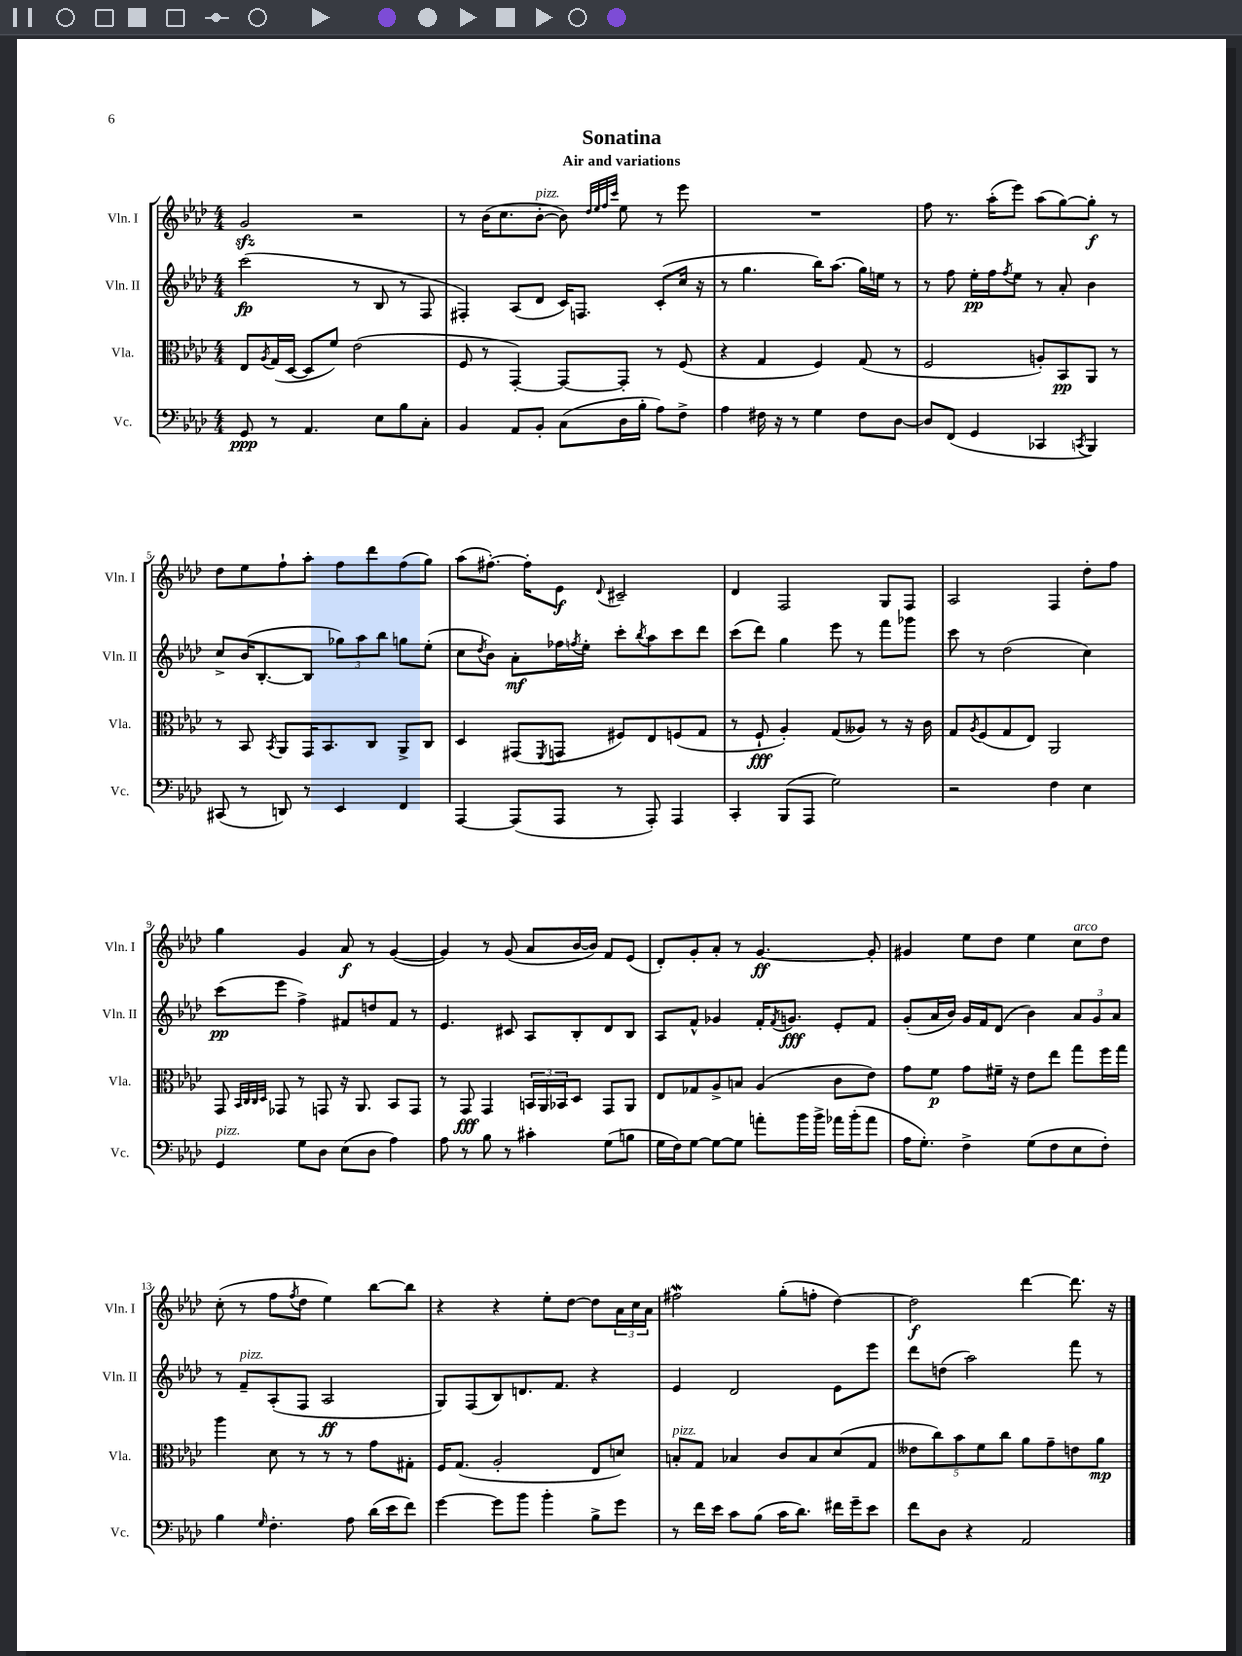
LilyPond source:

\header { title = "Sonatina" subtitle = "Air and variations" }
<<
\new StaffGroup <<
\new Staff = "s0" \with { instrumentName = "Vln. I" shortInstrumentName = "Vln. I" } {
    \clef treble \key aes \major \numericTimeSignature \time 4/4
    g'2\sfz r2 |
    r8 bes'16( c''8. bes'8~-.^\markup { \italic "pizz." } bes'8) \grace { des''32 ees''32 f''32 c'''32 } ees''8 r8 ees'''8 |
    R1 |
    f''8 r8. aes''16-.( ees'''8) aes''8( g''8~) g''8-.\f r8 |
    des''8 ees''8 f''8-! aes''8-. f''8 des'''8 f''8( g''8) |
    aes''8( fis''8.~-.) fis''16-. ees'8\f \appoggiatura { des'8 } cis'2-- |
    des'4 f2 g8 f8 |
    aes2 f4 des''8-. f''8 |
    g''4 g'4 aes'8\f r8 g'4~( |
    g'4) r8 g'8( aes'8 bes'16~ bes'16) f'8 ees'8( |
    des'8-.) g'8-. aes'8-. r8 g'4.~\ff g'8-. |
    gis'4 ees''8 des''8 ees''4 c''8^\markup { \italic "arco" } des''8 |
    c''8-.( r8 f''8 \acciaccatura { f''8 } des''8 ees''4) bes''8~ bes''8 |
    r4 r4 ees''8-. des''8~ des''8 \tuplet 3/2 { aes'16 c''16 aes'16 } |
    fis''2\mordent g''8-.( f''8-. des''4~) |
    des''2\f des'''4~ des'''8. r16 \bar "|." |
}
\new Staff = "s1" \with { instrumentName = "Vln. II" shortInstrumentName = "Vln. II" } {
    \clef treble \key aes \major \numericTimeSignature \time 4/4
    c'''2\fp( r8 bes8 r8 f8 |
    fis4-.) aes8( des'8 c'16) f8. c'8-.( c''16 r16 |
    r8 g''4. bes''16) aes''8.( g''16) e''16 r8 |
    r8 f''8 ees''16-.\pp f''16 \acciaccatura { f''8 } ees''8 r8 aes'8-. bes'4 |
    c''8-> bes'16( bes8.~-. bes8 \tuplet 3/2 { ges''8) aes''8 bes''8 } g''8 ees''8-.( |
    c''8 \acciaccatura { des''8 } bes'8) aes'8-.\mf fes''16 \acciaccatura { f''8 } ees''16-. c'''8-. \acciaccatura { bes''8 } aes''8 c'''8 des'''8 |
    c'''8( des'''8) g''4 ees'''8 r8 f'''8 ges'''8 |
    c'''8 r8 des''2( c''4) |
    c'''8\pp( ees'''8 f''4->) fis'8 d''8 fis'8 r8 |
    ees'4. cis'8 aes8 bes8-. des'8 bes8 |
    aes8 f'8-^ ges'4 f'16-. \acciaccatura { f'8 } g'8.\fff ees'8-. f'8 |
    g'8-.( aes'16 bes'16) g'16 f'16 des'8( bes'4) \tuplet 3/2 { aes'8 g'8 aes'8 } |
    r8 f'8--^\markup { \italic "pizz." } aes8-.( f8 aes2\ff |
    g8) f8( bes8) d'8. f'8. r4 |
    ees'4 des'2 ees'8 ees'''8 |
    des'''8 d''8( aes''2) f'''8 r8 \bar "|." |
}
\new Staff = "s2" \with { instrumentName = "Vla." shortInstrumentName = "Vla." } {
    \clef alto \key aes \major \numericTimeSignature \time 4/4
    ees8 \acciaccatura { aes8 } g16( des16~ des8 f'8) ees'2( |
    f8 r8 g,4~-.) g,8~ g,8-. r8 f8( |
    r4 g4 f4) g8( r8 |
    f2 a8-.) bes,8\pp aes,8 r8 |
    r8 bes,8 \acciaccatura { bes,8 } aes,8 g,16 bes,8. c8 aes,8-> c8 |
    des4 gis,8( \acciaccatura { f,8 } g,8 fis8) ees8 f8( g8 |
    r8 f8-!\fff aes4-.) g8( aeses8) r8 r16 c'16 |
    g8 \acciaccatura { aes8 } f8( g8 ees8) aes,2 |
    g,8 \grace { bes,32 c32 c32 des32 } ges,8 r8 g,8 r16 aes,8. bes,8 g,8 |
    r8 g,8\fff g,4 \tuplet 3/2 { b,16 aes,16 bes,16 } des8 g,8 aes,8 |
    ees8 ges8 aes8-> b8 aes4( c'8 ees'8) |
    g'8 f'8\p g'8 fis'16-- r16 ees'8 ees''8 g''8 f''16 g''16 |
    aes''4 des'8 r8 r8 r8 g'8 gis8-. |
    f16 g8.( aes2-. ees8 d'8) |
    b8-.^\markup { \italic "pizz." } g8 bes4 c'8 bes8 des'8( g8 |
    \tuplet 5/4 { eeses'8 c''8) bes'8 f'8 c''8 } aes'8 g'8-- e'8 aes'8\mp \bar "|." |
}
\new Staff = "s3" \with { instrumentName = "Vc." shortInstrumentName = "Vc." } {
    \clef bass \key aes \major \numericTimeSignature \time 4/4
    g,8\ppp r8 aes,4. ees8 bes8 c8-. |
    bes,4 aes,8 bes,8-. c8( des16 bes16-. aes8) f8-> |
    aes4 fis16 r16 r8 g4 fis8 des8~ |
    des8 f,8( g,4 ces,4 \acciaccatura { c,8 } bes,,4) |
    cis,8( r8 d,8) r8 ees,4 f,4 |
    aes,,4~ aes,,8( aes,,8 r8 aes,,8-.) aes,,4 |
    c,4-. bes,,8( aes,,8 g2) |
    r2 f4 ees4 |
    g,4^\markup { \italic "pizz." } g8 des8 ees8( des8 aes4) |
    aes8 r8 bes8 r8 cis'4-. g8( b8 |
    g16 f16) g8~ g8~ g8 a'8-. bes'16 bes'16-> aes'16 bes'16-.( aes'8 |
    aes16 g8.-.) f4-> g8( f8 ees8 f8-.) |
    bes4 \grace { g16 } f4.-. aes8 des'16( ees'16 f'8) |
    g'4~ g'8 bes'8 bes'4-. bes8-> g'8 |
    r8 f'16 ees'16 c'8 bes8( c'16 des'8.) fis'16 g'16-- ees'8 |
    f'8 des8 r4 aes,2 \bar "|." |
}
>>
>>
